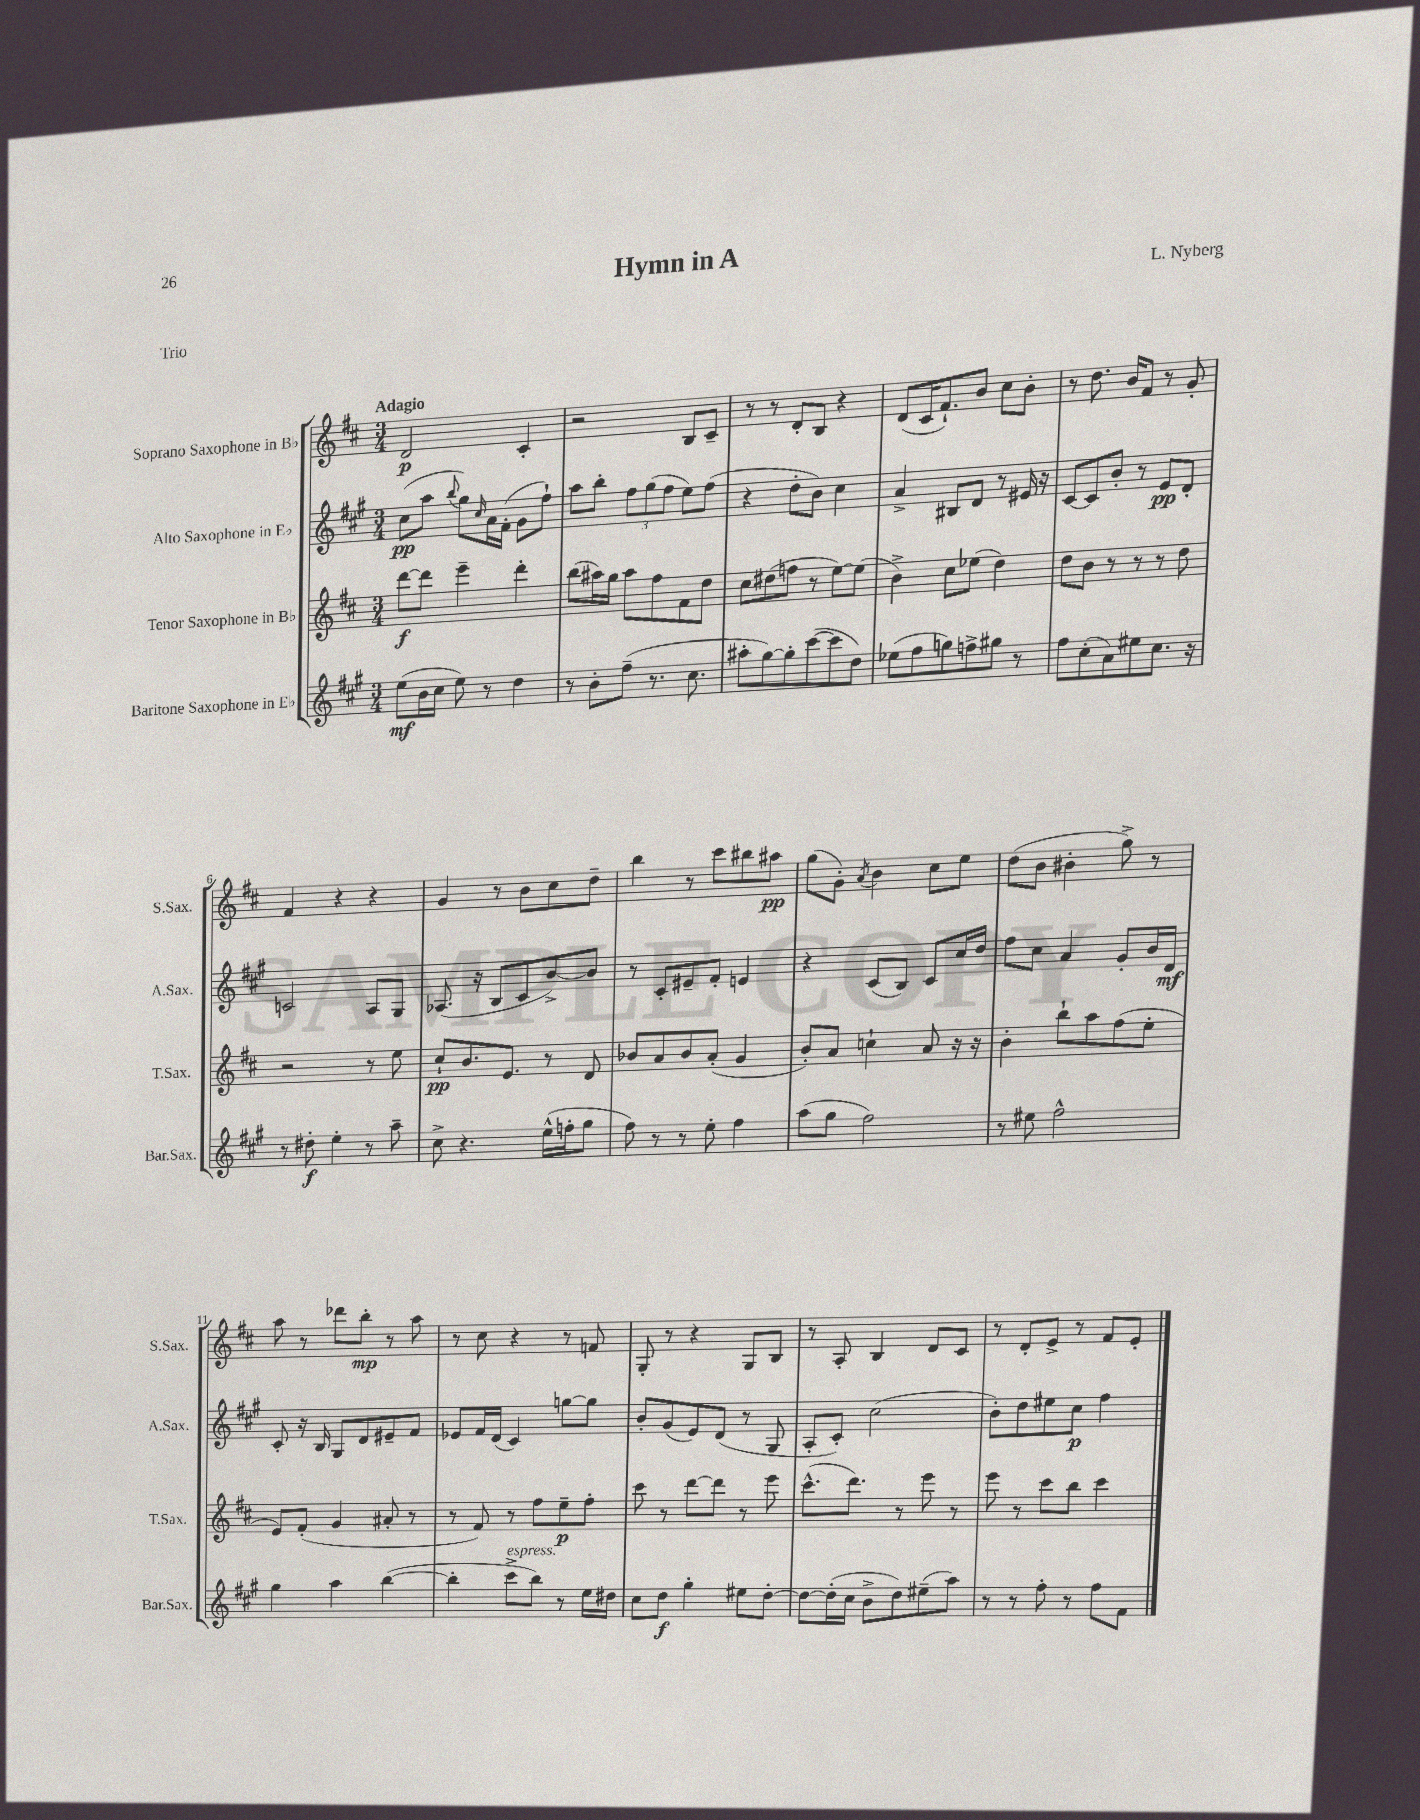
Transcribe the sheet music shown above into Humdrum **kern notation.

**kern	**kern	**kern	**kern
*staff4	*staff3	*staff2	*staff1
*clefG2	*clefG2	*clefG2	*clefG2
*k[f#c#g#]	*k[f#c#]	*k[f#c#g#]	*k[f#c#]
*M3/4	*M3/4	*M3/4	*M3/4
(8ee\L	[8ddd\L	(8cc#\L	2d/
16b\L	8ddd\]J	8aa\J	.
16cc#\JJ	.	.	.
.	.	8qqbb/	.
8ee\)	4eee~\	8gg#\L)	.
.	.	16qqcc#/	.
8r	.	16a\L	.
.	.	(16f#'\JJ	.
4dd\	4ddd'\	8g#\L	4c#'/
.	.	8ff#`\J)	.
=	=	=	=
8r	(8bb\L	8aa\L	2r
8b'\L	16aa#\L)	8bb'\J	.
.	16gg\JJ	.	.
(8ff#~\J	8aa#\L	12ff#\L	.
.	.	(12gg#\	.
8.r	8ff#\	.	.
.	.	12ff#\J	.
.	8f#\	8ee\L)	8B/L
8.cc#\	.	.	.
.	8dd\J	(8ff#\J	8c#~/J
=	=	=	=
8aa#'\L	8cc#\L	4r	8r
[8gg#\)	(8dd#\	.	8r
8gg#'\]	8ff\J	8dd'\L	8d'/L
([8ccc#\	8r	8b\J)	8B/J
8ccc#\]	[8ee\L)	4cc#\	4r
8dd\J)	(8ee\]J	.	.
=	=	=	=
(8ee-\L	4b^\)	4a^/	(8d/L
8ff#\	.	.	16c#/K
.	.	.	8.f#`/)
8gg\)	8cc#\L	8B#/L	.
8ff^\	(8ee-\J	8d/J	8b/J
8gg#\J	4dd\)	8r	8cc#\L
8r	.	16e#/	8b'\J
.	.	16r	.
=	=	=	=
8ff#\L	8dd\L	[8c#/L	8r
(8cc#'\	8b\J	8c#/]	8.dd\
8a\)	8r	8b'/J	.
.	.	.	16b/LK
8ee#\	8r	8r	8f#/J
8.cc#\J	8r	8e/L	8r
.	8dd\	8d'/J	8g'/
16r	.	.	.
=	=	=	=
8r	2r	2c/	4f#/
8dd#'\	.	.	.
4ee'\	.	.	4r
8r	8r	8A/L	4r
8aa~\	8ee\	8G#/J	.
=	=	=	=
8cc#^\	8cc#`/L	(8.A-/	4g/
4.r	8.b/	.	.
.	.	16r	.
.	.	8B/L	8r
.	8.e/J	.	.
.	.	8c#/	8b\L
(16ee^^\LL	8r	[8b^/)	8cc#\
16ff'\J	.	.	.
8gg#\J	8d/	8b/]J	8dd~\J
=	=	=	=
8ff#\)	8b-/L	8r	4bb\
8r	8a/	8c#'/L	.
8r	8b-/	8e#~/	8r
8ee'\	(8a'/J	8f#'/J	8ccc#\L
4ff#\	4g/	4e/	8bb#\
.	.	.	8aa#\J
=	=	=	=
(8aa\L	8b'/L)	4r	(8gg\L
8gg#\J	8a/J	.	8g'\J)
.	.	.	8qa/
2ff#\)	4cc`\	(8c#/L	4b\
.	.	8B/J)	.
.	8a/	8c#/L	8cc#\L
.	16r	16cc#/L	8ee\J
.	16r	16dd/JJ	.
=	=	=	=
8r	4b'\	8ff#\L	(8dd\L
8ee#\	.	8cc#\J	8b\J
2ff#^^\	8bb`\L	4a/	4b#'\
.	8aa\	.	.
.	(8ff#\	8g#'/L	8gg^\)
.	8ee'\J	16b/L	8r
.	.	16d/JJ	.
=	=	=	=
4gg#\	8e/L)	8c#'/	8aa\
.	(8f#'/J	16r	8r
.	.	16B/	.
4aa\	4g/	8G#/L	8ddd-\L
.	.	8d/	8bb'\J
([4bb\	8a#'/	8e#~/	8r
.	8r	8f#/J	8aa\
=	=	=	=
4bb'\]	8r	8e-/L	8r
.	8f#/)	16f#/L	8cc#\
.	.	(16d/JJ	.
8ccc#^\L	8r	4c#/)	4r
8bb\J)	8ff#\L	.	.
8r	8ee~\	[8gg\L	8r
16ee\LL	8ff#'\J	8gg\]J	8f/
16dd#\JJ	.	.	.
=	=	=	=
8cc#\L	8ccc#\	8b'/L	8G'/
8dd\J	8r	(8g#/	8r
4gg#'\	[8ddd\L	8e/)	4r
.	8ddd\]J	(8d/J	.
8ee#\L	8r	8r	8G/L
[8dd'\J	8eee\	8G#/	8B/J
=	=	=	=
8dd\_L	(8.ccc#^^\L	8A'/L	8r
(16dd'\]L	.	8c#'/J)	8A'/
16cc#\JJ	8.ddd\J)	.	.
8b^\L	.	(2cc#\	4B/
8dd\)	8r	.	.
(8ee#~\	8eee\	.	8d/L
8aa\J)	8r	.	8c#/J
=	=	=	=
8r	8eee\	8b'\L)	8r
8r	8r	8dd\	8d'/L
8ff#'\	8ccc#\L	8ee#\	8e^/J
8r	8bb\J	8cc#\J	8r
8ff#\L	4ccc#\	4ff#\	8f#/L
8f#\J	.	.	8e'/J
==	==	==	==
*-	*-	*-	*-
